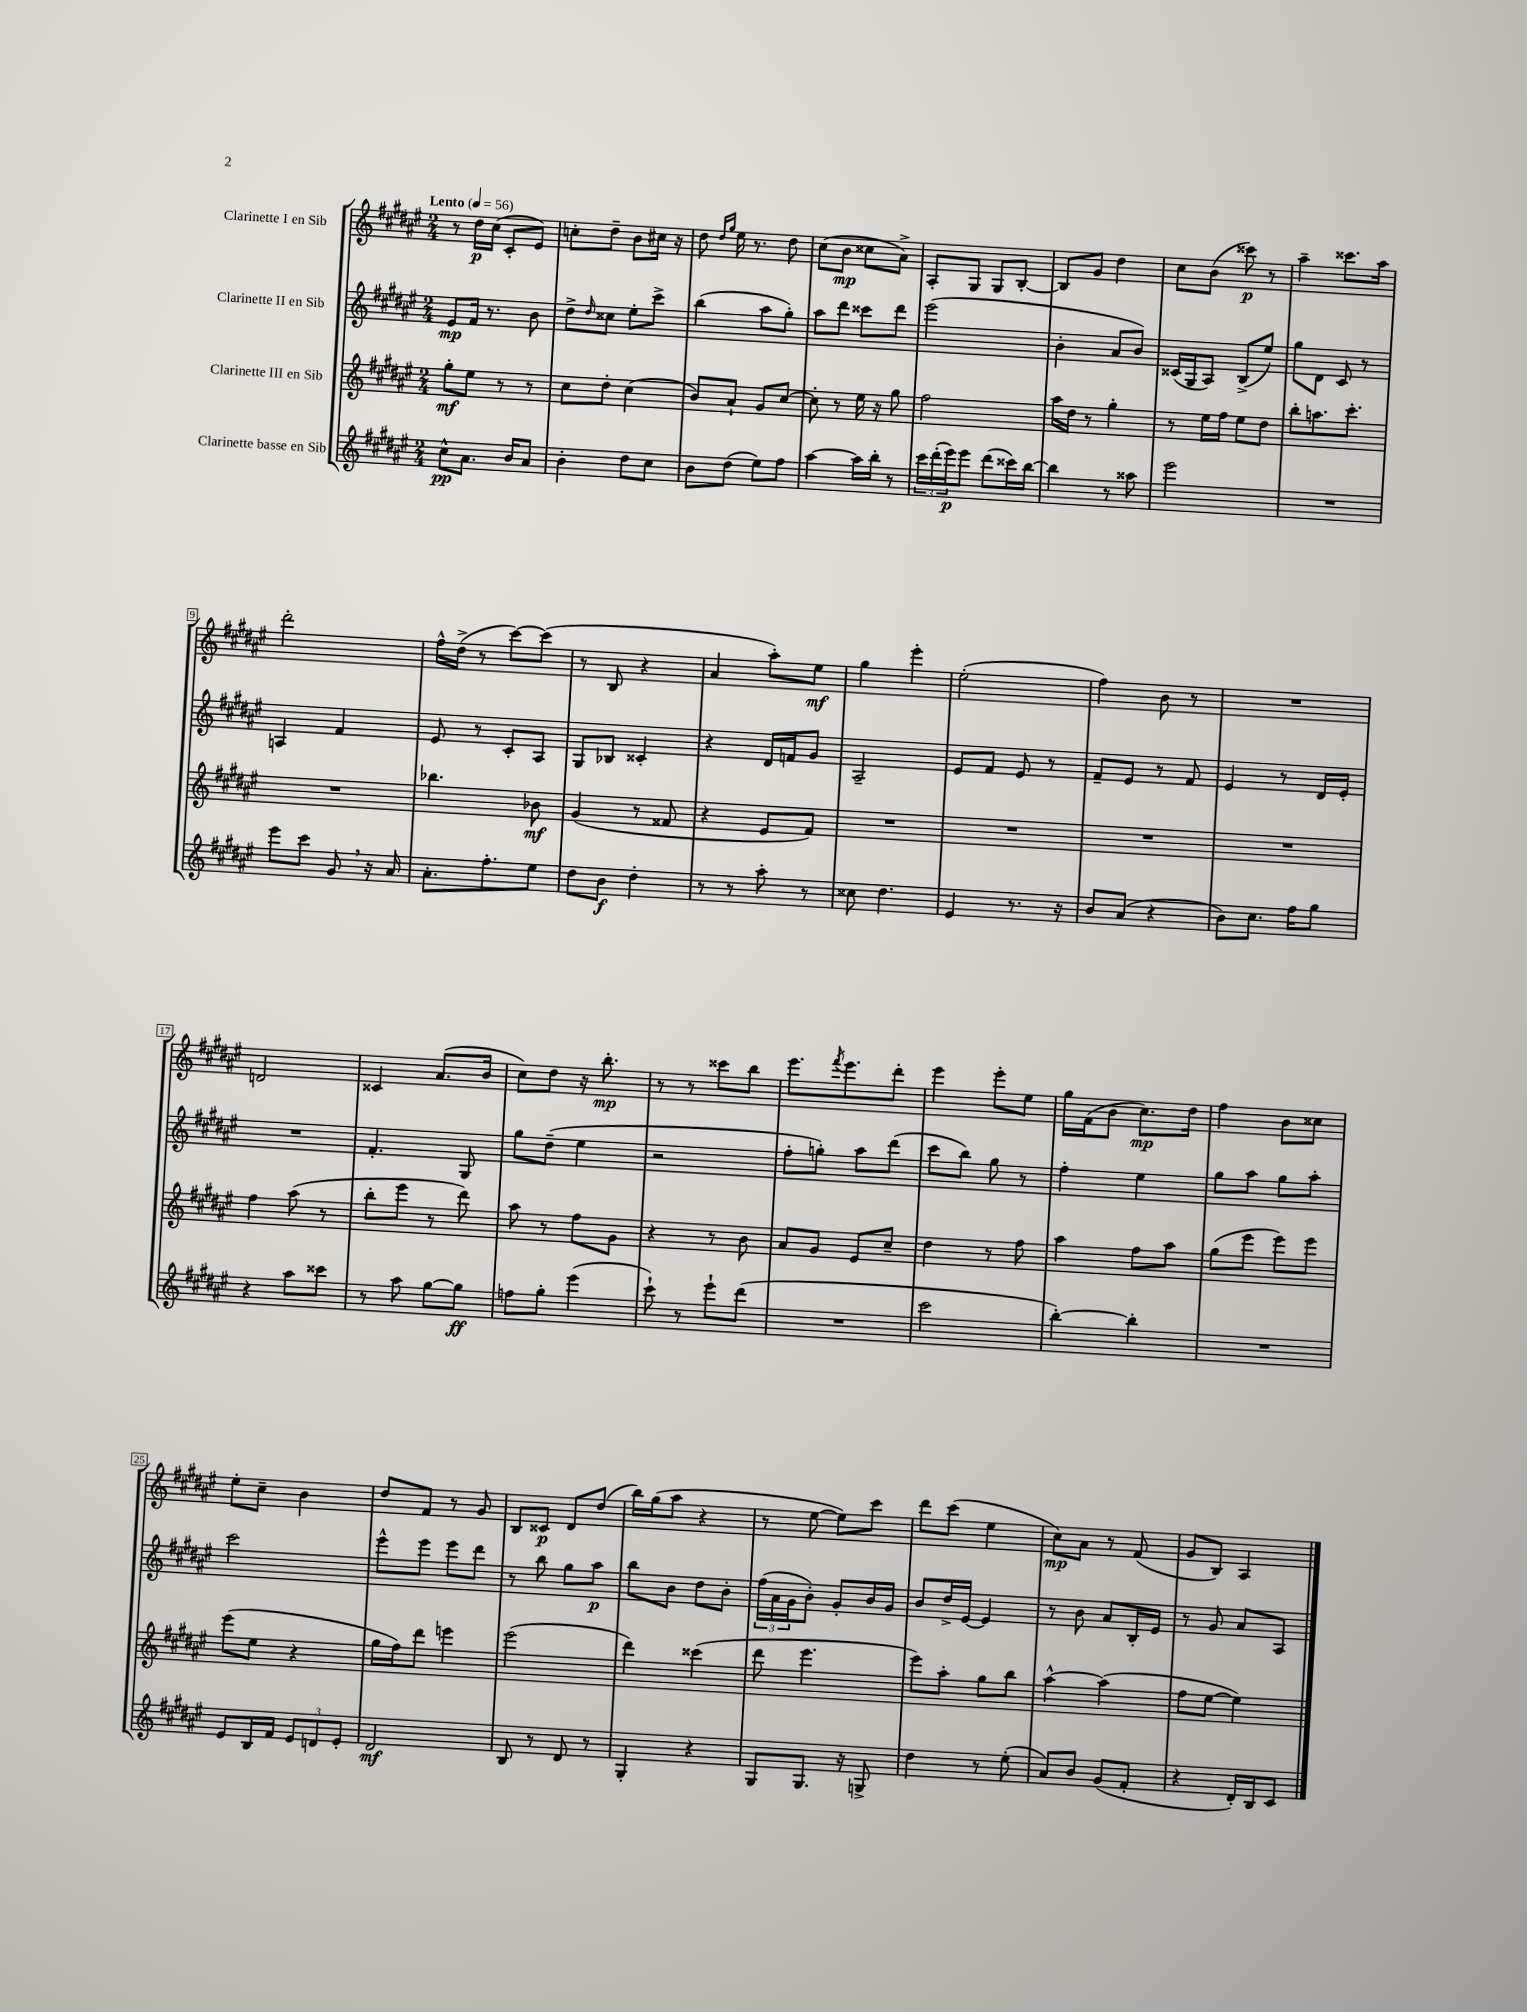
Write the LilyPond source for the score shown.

<<
\new StaffGroup <<
\new Staff = "s0" \with { instrumentName = "Clarinette I en Sib" } {
    \clef treble \key fis \major \numericTimeSignature \time 2/4 \tempo "Lento" 4 = 56
    r8 dis''16\p cis''16( cis'8-. eis'8) |
    c''8-. dis''8-- b'8 cis''16 r16 |
    dis''8 \grace { dis''16 gis''16 } eis''16 r8. dis''8 |
    cis''8( b'8\mp cisis''8 ais'8->) |
    ais8-. gis8 gis8 b8~-. |
    b8 gis'8 dis''4 |
    cis''8 b'8( cisis'''8\p) r8 |
    ais''4-- cisis'''8. ais''16 |
    dis'''2-. |
    fis''16-^ dis''16->( r8 cis'''8~) cis'''8( |
    r8 b8 r4 |
    ais'4 ais''8-.) eis''8\mf |
    gis''4 eis'''4-. |
    eis''2-.( |
    fis''4) b'8 r8 |
    R2 |
    d'2 |
    cisis'4 ais'8.( b'16 |
    cis''8) dis''8 r16 b''8.-.\mp |
    r8 r8 cisis'''8 b''8 |
    eis'''8. \acciaccatura { fis'''8 } eis'''8. dis'''8-. |
    eis'''4 eis'''8-. eis''8 |
    gis''16 fis'16( b'8 cis''8.\mp) dis''16 |
    fis''4 b'8 cisis''8 |
    eis''8-. cis''8-- b'4 |
    dis''8 fis'8 r8 gis'8 |
    b8 cisis'8\p dis'8 dis''8( |
    b''16) gis''16( ais''8 r4 |
    r8 eis''8~ eis''8) cis'''8 |
    dis'''8 cis'''8( eis''4 |
    cis''8\mp) ais'8 r8 fis'8( |
    gis'8 b8) ais4 \bar "|." |
}
\new Staff = "s1" \with { instrumentName = "Clarinette II en Sib" } {
    \clef treble \key fis \major \numericTimeSignature \time 2/4
    eis'8\mp fis'16 r8. b'8 |
    dis''8-> \grace { dis''16 } cisis''8 eis''8-. cis'''8-> |
    b''4( ais''8 gis''8-.) |
    ais''8 dis'''8 cisis'''8 dis'''8 |
    eis'''2( |
    b'4-. ais'8 b'8) |
    cisis'16( gis16 ais8) b8->( eis''8) |
    gis''8 dis'8 cis'8 r8 |
    a4 fis'4 |
    eis'8 r8 cis'8-. ais8 |
    gis8 bes8 cisis'4-. |
    r4 dis'16 f'16 gis'8 |
    ais2-- |
    eis'8 fis'8 eis'8 r8 |
    fis'8-- eis'8 r8 fis'8 |
    eis'4 r8 dis'16 eis'16-. |
    R2 |
    fis'4.-. gis8 |
    gis''8 dis''8--( eis''4 |
    r2 |
    fis''8-. g''8-.) ais''8 dis'''8( |
    cis'''8 b''8) gis''8 r8 |
    fis''4-. eis''4 |
    gis''8 ais''8 gis''8 ais''8-. |
    cis'''2 |
    eis'''8-^ eis'''8 eis'''8 dis'''8 |
    r8 b''8 gis''8 ais''8\p |
    b''8 b'8 dis''8 b'8-. |
    \tuplet 3/2 { fis''16( ais'16 gis'16 } b'8-.) gis'8-. b'16 gis'16 |
    b'8 dis''16-> eis'16~ eis'4 |
    r8 b'8 ais'8 b16-. eis'16 |
    r8 gis'8 ais'8 ais8 \bar "|." |
}
\new Staff = "s2" \with { instrumentName = "Clarinette III en Sib" } {
    \clef treble \key fis \major \numericTimeSignature \time 2/4
    gis''8-.\mf eis''8 r8 r8 |
    cis''8 dis''8-. cis''4( |
    b'8) ais'8-! gis'8 cis''8~ |
    cis''8-. r8 eis''16 r16 gis''8 |
    fis''2 |
    ais''16 dis''16 r8 gis''4-. |
    r8 eis''16 fis''16 eis''8 dis''8 |
    b''8-. a''8. cis'''8.-. |
    R2 |
    bes''4. bes'8\mf |
    gis'4( r8 fisis'8 |
    r4 eis'8 fis'8) |
    R2 |
    R2 |
    R2 |
    R2 |
    fis''4 ais''8( r8 |
    b''8-. eis'''8 r8 dis'''8) |
    ais''8 r8 fis''8 gis'8 |
    r4 r8 b'8 |
    ais'8 gis'8 eis'8 cis''8-- |
    dis''4 r8 fis''8 |
    ais''4 fis''8 ais''8 |
    gis''8( eis'''8 eis'''8) eis'''8 |
    eis'''8( eis''8 r4 |
    gis''16 fis''16) dis'''8 e'''4 |
    eis'''2( |
    dis'''4) cisis'''4( |
    dis'''8 eis'''4. |
    eis'''8) ais''8-. gis''8 b''8 |
    ais''4~-^ ais''4( |
    fis''8 eis''8~ eis''4) \bar "|." |
}
\new Staff = "s3" \with { instrumentName = "Clarinette basse en Sib" } {
    \clef treble \key fis \major \numericTimeSignature \time 2/4
    cis''8-^\pp ais'8. b'16 ais'8 |
    b'4-. dis''8 cis''8 |
    b'8 dis''8( eis''8) fis''8 |
    ais''4~ ais''16 b''16-. r8 |
    \tuplet 3/2 { cis'''16 dis'''16-.( eis'''16\p) } eis'''8 dis'''8( cisis'''16) b''16~ |
    b''4 r8 aisis''8 |
    eis'''2 |
    R2 |
    eis'''8 cis'''8 gis'8 \breathe r16 ais'16 |
    ais'8.-. fis''8.-. eis''8 |
    dis''8 b'8\f dis''4-. |
    r8 r8 ais''8-. r8 |
    cisis''8 dis''4. |
    eis'4 r8. r16 |
    b'8 ais'8( r4 |
    b'8) cis''8. fis''16 gis''8 |
    r4 ais''8 cisis'''8 |
    r8 ais''8 gis''8~ gis''8\ff |
    f''8 gis''8-. eis'''4( |
    cis'''8-!) r8 eis'''8-! dis'''8( |
    R2 |
    cis'''2 |
    b''4~-.) b''4-. |
    R2 |
    eis'8 b16 fis'16 \tuplet 3/2 { eis'8 d'8 eis'8-. } |
    dis'2\mf |
    b8 r8 dis'8 r8 |
    gis4-. r4 |
    gis8 gis8. r16 g8-> |
    dis''4 r8 eis''8-.( |
    ais'8) b'8 gis'8( fis'8-. |
    r4 dis'16-.) b16 cis'8 \bar "|." |
}
>>
>>
\layout { \context { \Score \override BarNumber.stencil = #(make-stencil-boxer 0.1 0.3 ly:text-interface::print) } }
